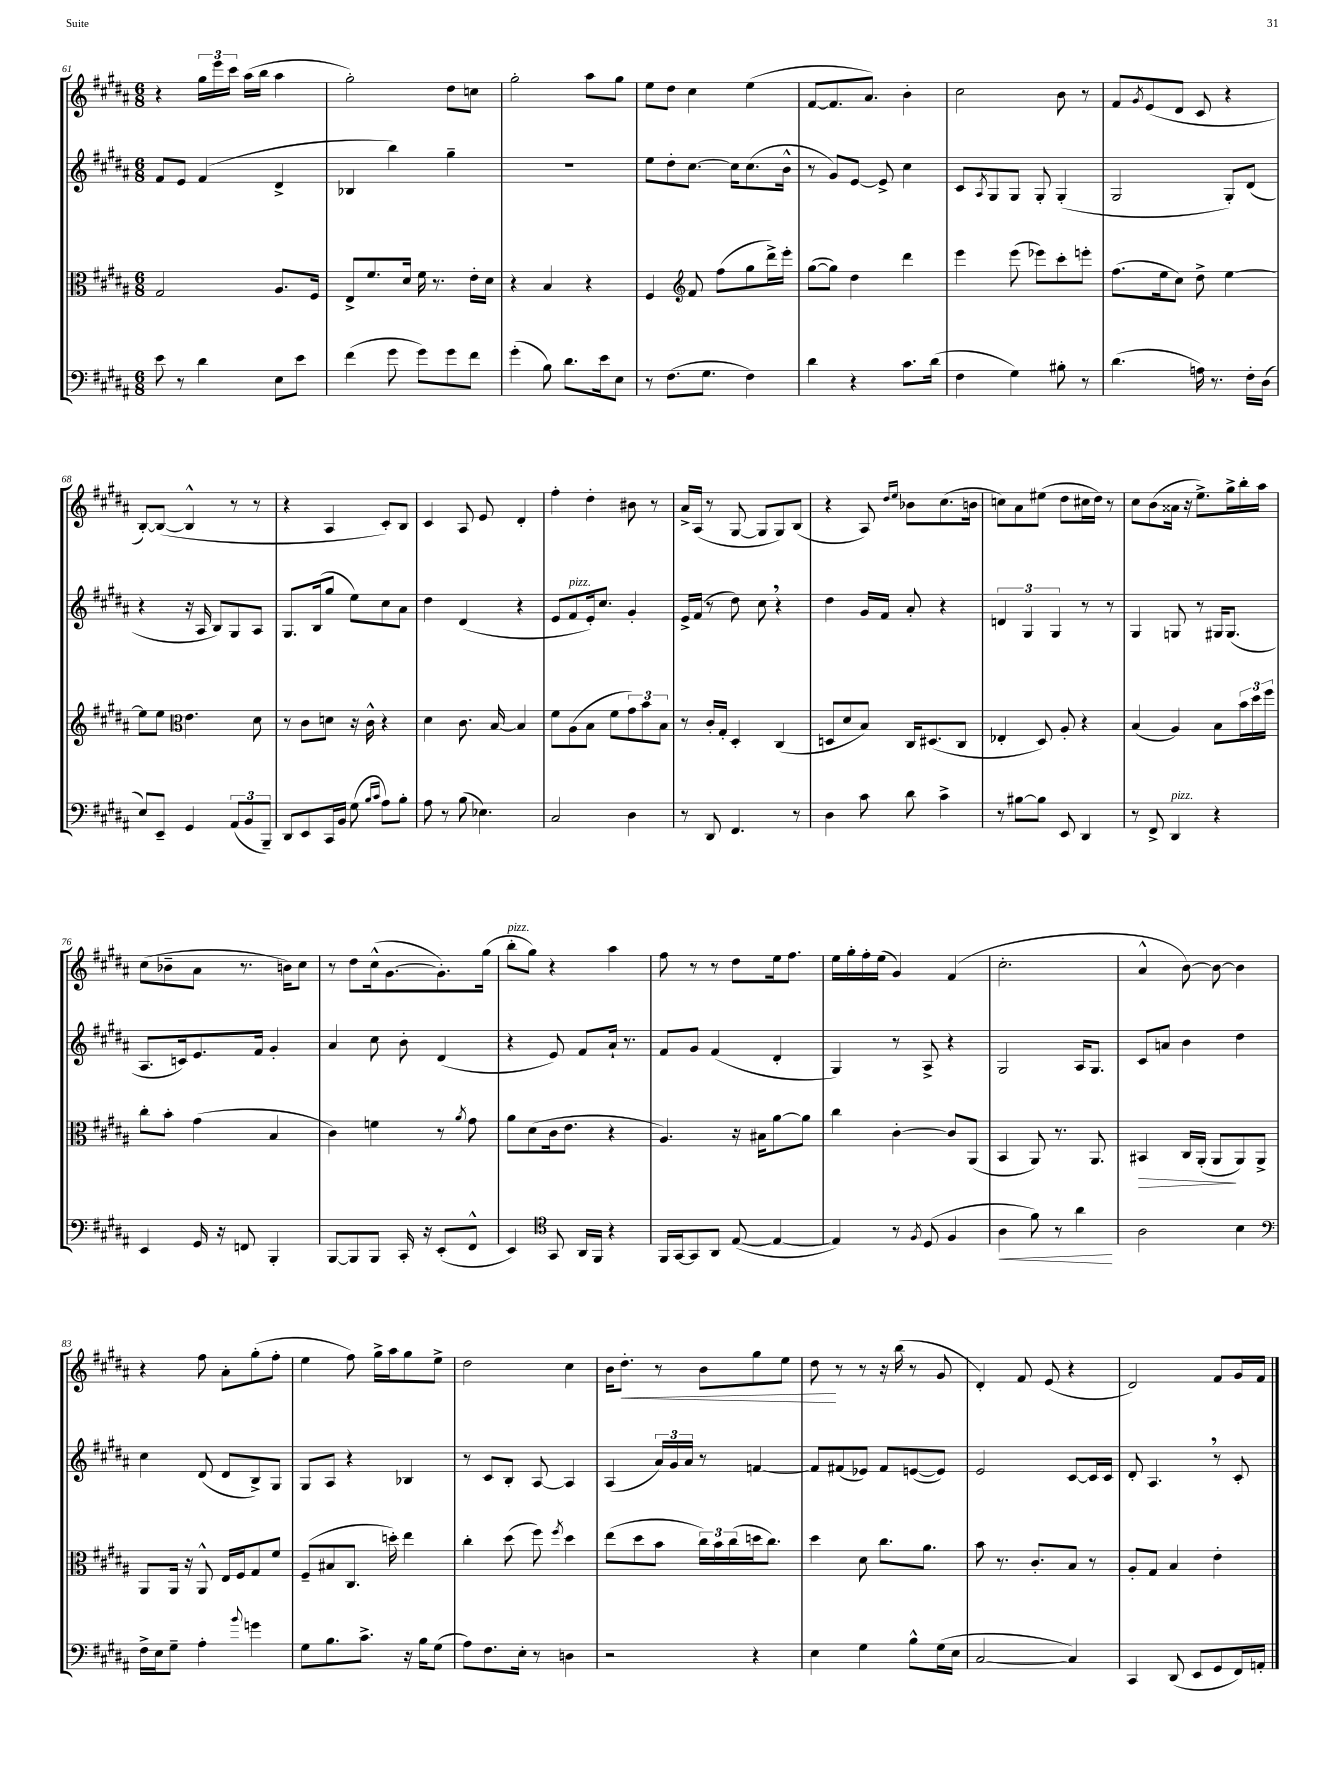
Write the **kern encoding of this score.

**kern	**dynam	**kern	**dynam	**kern	**kern	**dynam
*part4	*part4	*part3	*part3	*part2	*part1	*part1
*staff4	*staff4	*staff3	*staff3	*staff2	*staff1	*staff1
*clefF4	*	*clefC3	*	*clefG2	*clefG2	*
*k[f#c#g#d#a#]	*	*k[f#c#g#d#a#]	*	*k[f#c#g#d#a#]	*k[f#c#g#d#a#]	*
*M6/8	*	*M6/8	*	*M6/8	*M6/8	*
=61	=61	=61	=61	=61	=61	=61
8e\	.	2G#/	.	8f#/L	4r	.
8r	.	.	.	8e/J	.	.
4d#\	.	.	.	(4f#/	24gg#\LL	.
.	.	.	.	.	24eee\	.
.	.	.	.	.	24ccc#\JJ	.
.	.	.	.	.	(16aa#\LL	.
.	.	.	.	.	16bb\JJ	.
8E\L	.	8.A#/L	.	4d#^/	4aa#\	.
8e\J	.	.	.	.	.	.
.	.	16F#/Jk	.	.	.	.
=62	=62	=62	=62	=62	=62	=62
(4f#\	.	8E^/L	.	4B-X/	2gg#'\)	.
.	.	8.f#/	.	.	.	.
8g#\	.	.	.	4bb\)	.	.
.	.	16d#/Jk	.	.	.	.
8g#\L)	.	16f#\	.	.	.	.
.	.	8.r	.	.	.	.
8g#\	.	.	.	4gg#~\	8dd#\L	.
8f#\J	.	16e'\LL	.	.	8ccn\J	.
.	.	16d#\JJ	.	.	.	.
=63	=63	=63	=63	=63	=63	=63
(4g#'\	.	4r	.	2.r	2gg#'\	.
8B\)	.	4B/	.	.	.	.
8.d#\L	.	.	.	.	.	.
.	.	4r	.	.	8aa#\L	.
16e\k	.	.	.	.	.	.
8E\J	.	.	.	.	8gg#\J	.
=64	=64	=64	=64	=64	=64	=64
8r	.	4F#/	.	8ee\L	8ee\L	.
(8.F#\L	.	.	.	8dd#'\	8dd#\J	.
*	*	*clefG2	*	*	*	*
.	.	8f#/	.	[8.cc#\J	4cc#\	.
8.G#\J	.	.	.	.	.	.
.	.	(8ff#\L	.	.	.	.
.	.	.	.	16cc#\KL]	.	.
4F#\)	.	8gg#\	.	(8.cc#\	(4ee\	.
.	.	16ddd#^\L)	.	.	.	.
.	.	16eee'\JJ	.	16b^^\Jk	.	.
=65	=65	=65	=65	=65	=65	=65
4d#\	.	([8gg#\L	.	8r	[8f#/L	.
.	.	8gg#\J])	.	8g#/L)	8.f#/]	.
4r	.	4dd#\	.	[8e/J	.	.
.	.	.	.	.	8.a#/J)	.
.	.	.	.	8e^/]	.	.
8.c#\L	.	4ddd#\	.	4cc#\	4b'\	.
(16d#\Jk	.	.	.	.	.	.
=66	=66	=66	=66	=66	=66	=66
4F#\	.	4eee\	.	8c#/L	2cc#\	.
.	.	.	.	8qA#/	.	.
.	.	.	.	8G#/	.	.
4G#\)	.	(8eee\	.	8G#/J	.	.
.	.	8eee-X\L)	.	8G#'/	.	.
8B#X'\	.	8ccc#'\	.	(4G#'/	8b\	.
8r	.	8eeen'\J	.	.	8r	.
=67	=67	=67	=67	=67	=67	=67
(4.d#\	.	(8.ff#\L	.	2G#/	8f#/L	.
.	.	.	.	.	8qg#/	.
.	.	.	.	.	(8e/	.
.	.	16ee\k	.	.	.	.
.	.	8cc#\J)	.	.	8d#/J	.
16An\)	.	8dd#^\	.	.	8c#/	.
8.r	.	.	.	.	.	.
.	.	[4ee\	.	8G#'/L)	4r	.
16F#'\LL	.	.	.	(8d#/J	.	.
(16D#\JJ	.	.	.	.	.	.
!!LO:LB:g=z
=68	=68	=68	=68	=68	=68	=68
8E/L)	.	8ee\L]	.	4r	[8B'/L)	.
8EE~/J	.	8ee\J	.	.	(8B/J_	.
*	*	*clefC3	*	*	*	*
4GG#/	.	4.e\	.	16r	4B^^/]	.
.	.	.	.	16A#/	.	.
.	.	.	.	8B/L)	.	.
(12AA#/L	.	.	.	8G#/	8r	.
12BB/	.	.	.	.	.	.
.	.	8d#\	.	8A#/J	8r	.
12BBB~/J)	.	.	.	.	.	.
=69	=69	=69	=69	=69	=69	=69
8DD#/L	.	8r	.	8.G#/L	4r	.
8EE/	.	8c#\L	.	.	.	.
.	.	.	.	(16B/k	.	.
16CC#/L	.	8dn\J	.	8gg#/J	4A#/	.
16BB/JJ	.	.	.	.	.	.
(8G#\	.	16r	.	8ee\L)	.	.
.	.	16c#^^\	.	.	.	.
16qqB/LL	.	.	.	.	.	.
16qqc#/JJ	.	.	.	.	.	.
8A#\L)	.	4r	.	8cc#\	8c#'/L)	.
8B'\J	.	.	.	8a#\J	8B/J	.
=70	=70	=70	=70	=70	=70	=70
8A#\	.	4d#\	.	4dd#\	4c#/	.
8r	.	.	.	.	.	.
(8B\	.	8.c#\	.	(4d#/	8A#/	.
4.E-X\)	.	.	.	.	8e/	.
.	.	[16B/	.	.	.	.
.	.	4B/]	.	4r	4d#'/	.
=71	=71	=71	=71	=71	=71	=71
2C#/	.	8f#\L	.	8e/L	4ff#'\	.
!	!	!	!	!LO:TX:a:i:t=pizz.	!	!
.	.	(8A#\	.	8f#/	.	.
.	.	8B\J	.	16e'/k)	4dd#'\	.
.	.	.	.	8.cc#/J	.	.
.	.	8f#\L	.	.	.	.
4D#\	.	12g#\)	.	4g#'/	8b#X\	.
.	.	12b\	.	.	.	.
.	.	.	.	.	8r	.
.	.	12B\J	.	.	.	.
=72	=72	=72	=72	=72	=72	=72
8r	.	8r	.	16e^/LL	16a#^/LL	.
.	.	.	.	(16f#/JJ	(16A#/JJ	.
8DD#/	.	16c#'/LL	.	8r	8r	.
.	.	16G#'/JJ	.	.	.	.
4.FF#/	.	4D#'/	.	8dd#\)	[8G#/	.
.	.	.	.	8cc#,\	8G#/L]	.
.	.	(4C#/	.	4r	8G#/)	.
8r	.	.	.	.	(8B/J	.
=73	=73	=73	=73	=73	=73	=73
4D#\	.	8Dn/L	.	4dd#\	4r	.
.	.	8d#/	.	.	.	.
8c#\	.	8B/J)	.	16g#/LL	8A#/)	.
.	.	.	.	16f#/JJ	.	.
.	.	.	.	.	16qqdd#/LL	.
.	.	.	.	.	16qqee/JJ	.
8d#\	.	16C#/KL	.	8a#'/	8b-X\L	.
.	.	(8.D#X/	.	.	.	.
4c#^\	.	.	.	4r	(8.cc#\	.
.	.	8C#/J	.	.	.	.
.	.	.	.	.	16bn\Jk	.
=74	=74	=74	=74	=74	=74	=74
8r	.	4E-X'/	.	6dn/	8ccn\L)	.
[8B#X\L	.	.	.	.	8a#\	.
.	.	.	.	6G#/	.	.
8B#\J]	.	8D#/)	.	.	(8ee#X\J	.
.	.	.	.	6G#/	.	.
8EE/	.	8A#'/	.	.	8dd#\L	.
4DD#/	.	4r	.	8r	16cc#X\L	.
.	.	.	.	.	16dd#\JJ)	.
.	.	.	.	8r	8r	.
=75	=75	=75	=75	=75	=75	=75
8r	.	(4B/	.	4G#/	8cc#\L	.
8FF#^/	.	.	.	.	(8b\	.
!LO:TX:a:i:t=pizz.	!	!	!	!	!	!
4DD#/	.	4A#/)	.	8Gn/	16a##X\Jk	.
.	.	.	.	.	16r	.
.	.	.	.	8r	8.ee^\L)	.
4r	.	8B\L	.	16G#X/KL	.	.
.	.	.	.	(8.G#/J	16gg#^\L	.
.	.	24b\L	.	.	16bb'\	.
.	.	24dd#\	.	.	.	.
.	.	.	.	.	16aa#\JJ	.
.	.	24ff#\JJ	.	.	.	.
!!LO:LB:g=z
=76	=76	=76	=76	=76	=76	=76
4EE/	.	8cc#'\L	.	8.A#/L	(8cc#\L	.
.	.	8b'\J	.	.	8b-X~\	.
.	.	.	.	16cn/k)	.	.
16GG#/	.	(4g#\	.	8.e/	8a#\J	.
16r	.	.	.	.	.	.
8FFn/	.	.	.	.	8.r	.
.	.	.	.	16f#/Jk	.	.
4BBB'/	.	4B/	.	4g#'/	.	.
.	.	.	.	.	16bn\KL)	.
.	.	.	.	.	8cc#\J	.
=77	=77	=77	=77	=77	=77	=77
[8BBB/L	.	4c#\)	.	4a#/	8r	.
8BBB/]	.	.	.	.	8dd#\L	.
8BBB/J	.	4fn\	.	8cc#\	(16cc#^^\k	.
.	.	.	.	.	[8.g#\	.
16CC#'/	.	.	.	8b'\	.	.
16r	.	.	.	.	.	.
(8EE'/L	.	8r	.	(4d#/	8.g#'\])	.
.	.	8qa#/	.	.	.	.
8FF#^^/J	.	8g#\	.	.	.	.
.	.	.	.	.	(16gg#\Jk	.
=78	=78	=78	=78	=78	=78	=78
!	!	!	!	!	!LO:TX:a:i:t=pizz.	!
4EE/)	.	8a#\L	.	4r	8bb'\L	.
.	.	(8d#\	.	.	8gg#\J)	.
*clefC4	*	*	*	*	*	*
8GG#/	.	16c#\k	.	8e/)	4r	.
.	.	8.e\J	.	.	.	.
16AA#/LL	.	.	.	8f#/L	.	.
16FF#/JJ	.	.	.	.	.	.
4r	.	4r	.	16a#`/Jk	4aa#\	.
.	.	.	.	8.r	.	.
=79	=79	=79	=79	=79	=79	=79
16FF#/LL	.	4.A#/)	.	8f#/L	8ff#\	.
[16GG#/J	.	.	.	.	.	.
8GG#/]	.	.	.	8g#/J	8r	.
8AA#/J	.	.	.	(4f#/	8r	.
([8E/	.	16r	.	.	8dd#\L	.
.	.	16B#X\KL	.	.	.	.
4E/_	.	[8a#\	.	4d#'/	16ee\k	.
.	.	.	.	.	8.ff#\J	.
.	.	8a#\J]	.	.	.	.
=80	=80	=80	=80	=80	=80	=80
4E/])	.	4cc#\	.	4G#/)	16ee\LL	.
.	.	.	.	.	16gg#'\	.
.	.	.	.	.	16ff#'\	.
.	.	.	.	.	(16ee\JJ	.
8r	.	[4c#'\	.	8r	4g#/)	.
8qF#/	.	.	.	.	.	.
(8D#/	.	.	.	8A#^/	.	.
4F#/	.	8c#/L]	.	4r	(4f#/	.
.	.	(8AA#/J	.	.	.	.
=81	=81	=81	=81	=81	=81	=81
!	!LO:HP:b	!	!	!	!	!
4A#\	<	4BB/	.	2G#/	2.cc#'\	.
8f#\)	.	8AA#/)	.	.	.	.
8r	.	8.r	.	.	.	.
4a#\	.	.	.	16A#/KL	.	.
.	.	8.AA#/	.	8.G#/J	.	.
.	[	.	.	.	.	.
=82	=82	=82	=82	=82	=82	=82
!	!	!	!LO:HP:b	!	!	!
2A#\	.	4BB#X/	>	8c#/L	4a#^^/	.
.	.	.	.	8an/J	.	.
.	.	16C#/LL	.	4b\	[8b\)	.
.	.	(16AA#'/JJ	.	.	.	.
.	.	8AA#/L	.	.	8b\_	.
4B\	.	8AA#/)	]	4dd#\	4b\]	.
.	.	8AA#^/J	.	.	.	.
!!LO:LB:g=z
=83	=83	=83	=83	=83	=83	=83
*clefF4	*	*	*	*	*	*
16F#^\LL	.	8AA#/L	.	4cc#\	4r	.
16E\J	.	.	.	.	.	.
8G#~\J	.	16AA#/Jk	.	.	.	.
.	.	16r	.	.	.	.
4A#'\	.	8AA#^^/	.	(8d#/	8ff#\	.
.	.	16E/LL	.	8d#/L	8a#'\L	.
.	.	16F#/J	.	.	.	.
8qqb/	.	.	.	.	.	.
4gn\	.	8G#/	.	8B^/)	(8gg#'\	.
.	.	8f#/J	.	8G#/J	8ff#'\J	.
=84	=84	=84	=84	=84	=84	=84
8G#\L	.	(8F#~/L	.	8G#/L	4ee\	.
8.B\	.	8B#X/	.	8A#/J	.	.
.	.	8.C#/J	.	4r	8ff#\)	.
8.c#^\J	.	.	.	.	.	.
.	.	.	.	.	16gg#^\LL	.
.	.	16ddn'\)	.	.	16aa#\J	.
16r	.	4ee\	.	4B-X/	8gg#\	.
16B\KL	.	.	.	.	.	.
(8G#\J	.	.	.	.	8ee^\J	.
=85	=85	=85	=85	=85	=85	=85
8A#\L)	.	4cc#'\	.	8r	2dd#\	.
8.F#\	.	.	.	8c#/L	.	.
.	.	(8dd#\	.	8B'/J	.	.
16E'\Jk	.	.	.	.	.	.
8r	.	8ff#\)	.	[8A#/	.	.
.	.	8qff#/	.	.	.	.
4Dn\	.	4dd#\	.	4A#/]	4cc#\	.
=86	=86	=86	=86	=86	=86	=86
2r	.	(8ee\L	.	(4A#/	16b\KL	.
!	!	!	!	!	!	!LO:HP:b
.	.	.	.	.	8.dd#'\J	<
.	.	8dd#\	.	.	.	.
.	.	8b\J	.	24a#/LL)	8r	.
.	.	.	.	24g#/	.	.
.	.	.	.	24a#/JJ	.	.
.	.	24cc#\LL)	.	8r	8b\L	.
.	.	24b\	.	.	.	.
.	.	(24cc#\	.	.	.	.
4r	.	16ddn\J	.	[4fn/	8gg#\	.
.	.	8.cc#\J)	.	.	.	.
.	.	.	.	.	8ee\J	.
=87	=87	=87	=87	=87	=87	=87
4E\	.	4dd#\	.	8f/L]	8dd#\	.
.	.	.	.	(8f#X/	8r	[
4G#\	.	8d#\	.	8e-X/J)	8r	.
.	.	8.cc#\L	.	8f#/L	16r	.
.	.	.	.	.	(16bb\	.
8B^^\L	.	.	.	([8en/	8r	.
.	.	8.a#\J	.	.	.	.
(16G#\L	.	.	.	8e/J])	8g#/	.
16E\JJ	.	.	.	.	.	.
=88	=88	=88	=88	=88	=88	=88
[2C#/	.	8b\	.	2e/	4d#'/)	.
.	.	8.r	.	.	.	.
.	.	.	.	.	8f#/	.
.	.	8.c#'/L	.	.	.	.
.	.	.	.	.	(8e/	.
4C#/])	.	8B/J	.	[8c#/L	4r	.
.	.	8r	.	16c#/L]	.	.
.	.	.	.	16c#/JJ	.	.
=89	=89	=89	=89	=89	=89	=89
4CC#/	.	8A#'/L	.	8d#'/	2d#/)	.
.	.	8G#/J	.	4.A#,/	.	.
(8DD#/	.	4B/	.	.	.	.
8EE/L	.	.	.	.	.	.
8GG#/	.	4e'\	.	8r	8f#/L	.
16FF#/L)	.	.	.	8c#'/	16g#/L	.
16AAn'/JJ	.	.	.	.	16f#/JJ	.
==	==	==	==	==	==	==
*-	*-	*-	*-	*-	*-	*-
